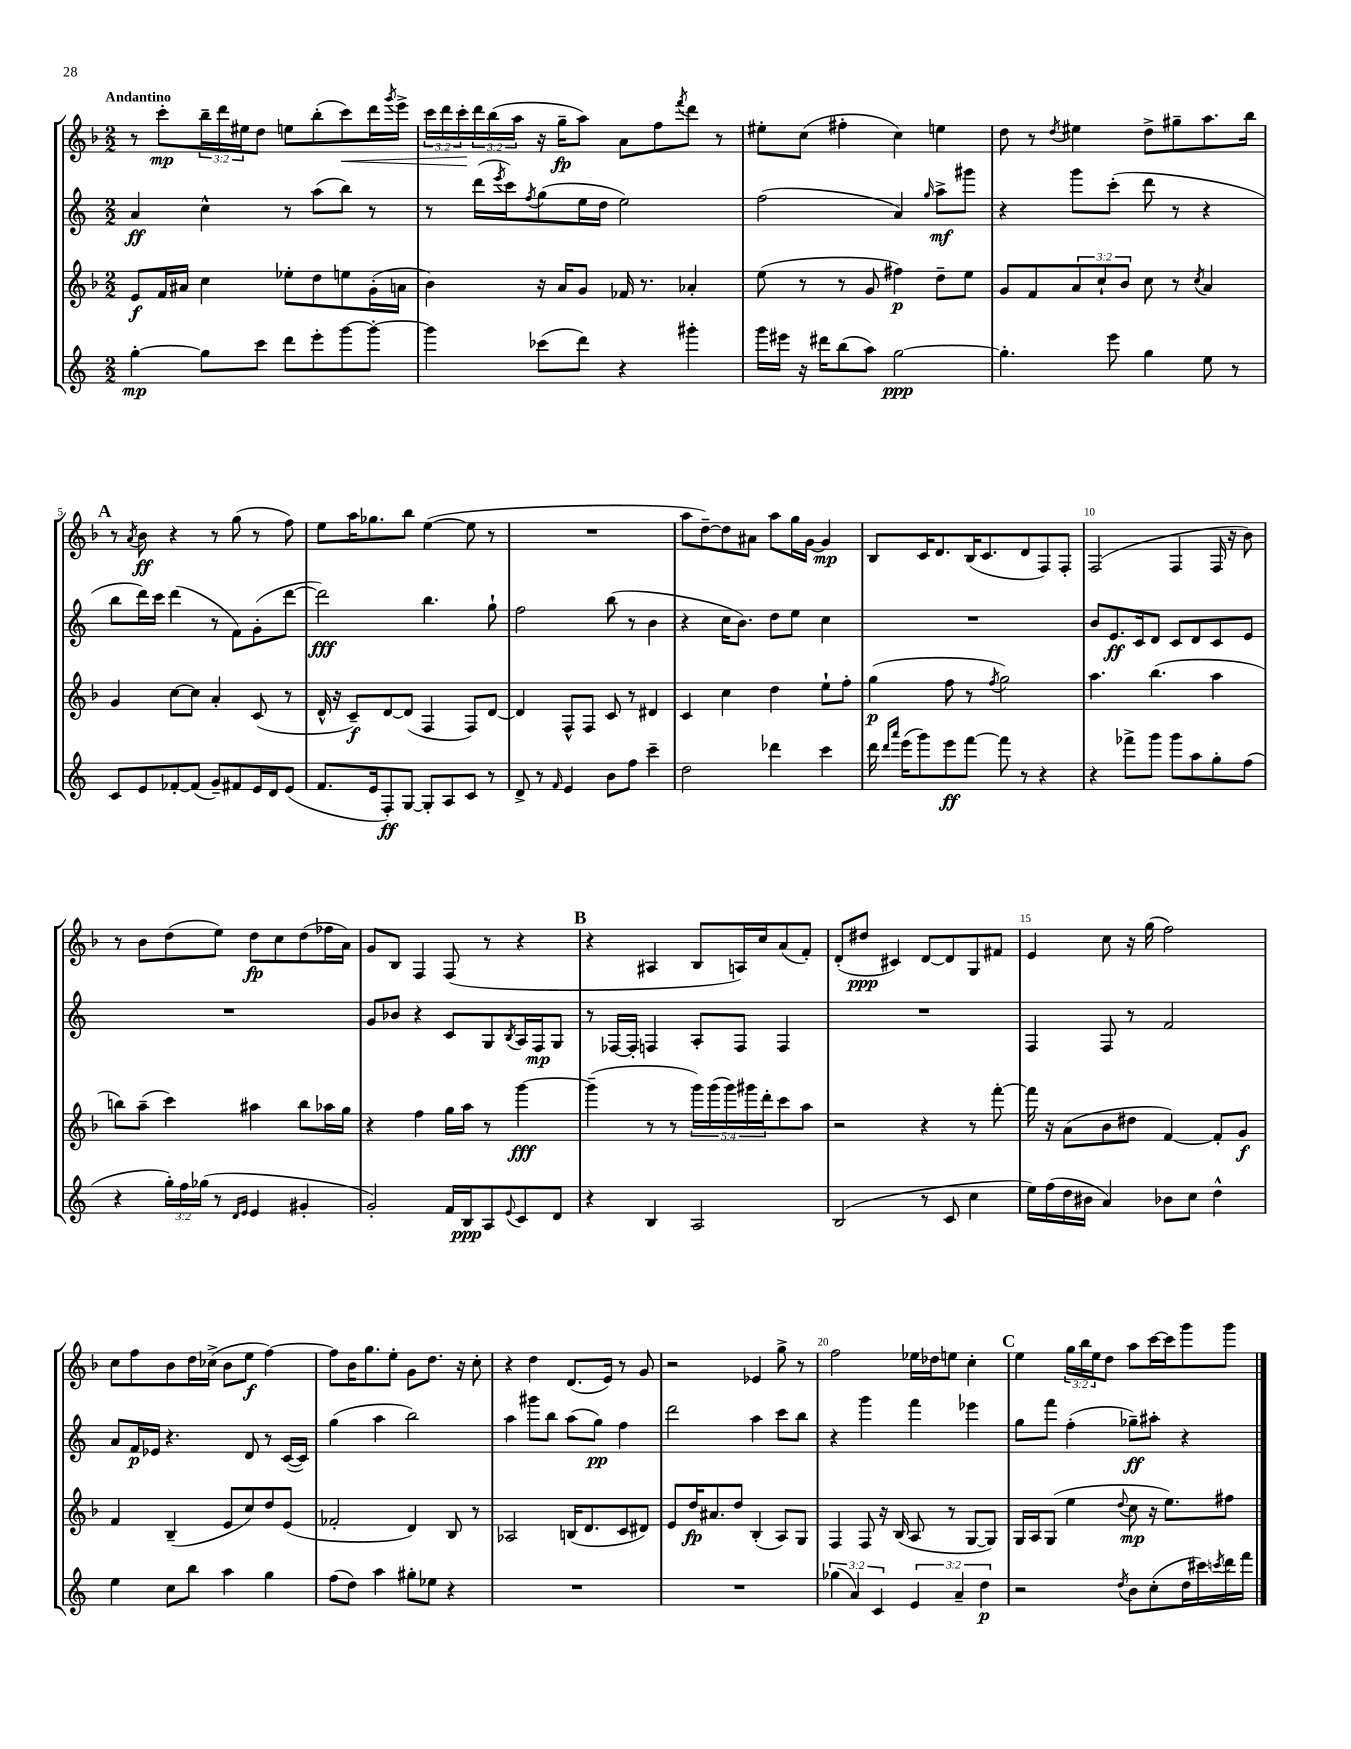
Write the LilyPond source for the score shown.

<<
\new StaffGroup <<
\new Staff = "s0" {
    \clef treble \key f \major \numericTimeSignature \time 2/2 \override Staff.TupletNumber.text = #tuplet-number::calc-fraction-text \tempo "Andantino"
    r8 c'''8-.\mp \tuplet 3/2 { bes''16-- d'''16 eis''16 } d''8 e''8 bes''8-.( c'''8\<) d'''16 \acciaccatura { g'''8 } e'''16-> |
    \tuplet 3/2 { c'''16 d'''16 c'''16-.\! } \tuplet 3/2 { d'''16 bes''16( a''16 } r16 g''16--\fp a''8) a'8 f''8 \acciaccatura { f'''8 } d'''8 r8 |
    eis''8-. c''8( fis''4-. c''4) e''4 |
    d''8 r8 \acciaccatura { d''8 } eis''4 d''8-> gis''8-- a''8. bes''16 |
    \mark \markup { \bold "A" } r8 \acciaccatura { a'8 } bes'8\ff r4 r8 g''8( r8 f''8) |
    e''8 a''16 ges''8. bes''8 e''4~( e''8 r8 |
    R1 |
    a''8 d''8~--) d''8 ais'8 a''8 g''16 g'16~ g'4\mp |
    bes8 c'16 d'8. bes16( c'8. d'8 f8) f8-. |
    f2( f4 f16 r16 bes'8) |
    r8 bes'8 d''8( e''8) d''8\fp c''8 d''8( fes''16 a'16) |
    g'8 bes8 f4 f8( r8 r4 |
    \mark \markup { \bold "B" } r4 ais4 bes8 a16) c''16 a'8( f'8-.) |
    d'8-.( dis''8\ppp cis'4) d'8~ d'8 g8 fis'8 |
    e'4 c''8 r16 g''16( f''2) |
    c''8 f''8 bes'8 d''16 ces''16->( bes'8 e''8\f f''4~) |
    f''8 bes'16 g''8. e''8-. g'8 d''8. r16 c''8-. |
    r4 d''4 d'8.( e'16) r8 g'8 |
    r2 ees'4 g''8-> r8 |
    f''2 ees''16 des''16 e''8 c''4-. |
    \mark \markup { \bold "C" } e''4 \tuplet 3/2 { g''16 bes''16 e''16 } d''8 a''8 c'''16~ c'''16 g'''8 g'''8 \bar "|." |
}
\new Staff = "s1" {
    \clef treble \key c \major \numericTimeSignature \time 2/2
    a'4\ff c''4-^ r8 a''8( b''8) r8 |
    r8 d'''16( \acciaccatura { e'''8 } c'''16) \acciaccatura { f''8 } g''8( e''16 d''16 e''2) |
    f''2( a'4) \grace { g''16 } a''8->\mf gis'''8 |
    r4 g'''8 c'''8-.( d'''8 r8 r4 |
    \mark \markup { \bold "A" } b''8 d'''16) c'''16 d'''4( r8 f'8) g'8-.( d'''8~ |
    d'''2\fff) b''4. g''8-! |
    f''2 b''8( r8 b'4 |
    r4 c''16 b'8.) d''8 e''8 c''4 |
    R1 |
    b'8 e'8.\ff c'16 d'8 c'8 d'8 c'8 e'8 |
    R1 |
    g'8 bes'8 r4 c'8 g8 \acciaccatura { b8 } a16 f16\mp g8 |
    \mark \markup { \bold "B" } r8 fes16~ fes16-. f4 a8-. f8 f4 |
    R1 |
    f4 f8 r8 f'2 |
    a'8 f'16\p ees'16 r4. d'8 r8 c'16~( c'16) |
    g''4( a''4 b''2) |
    a''4 gis'''8 b''8 a''8( g''8\pp) f''4 |
    d'''2 a''4 c'''8 b''8 |
    r4 g'''4 f'''4 ees'''4 |
    \mark \markup { \bold "C" } g''8 f'''8 f''4-.( ges''8--\ff) ais''8-. r4 \bar "|." |
}
\new Staff = "s2" {
    \clef treble \key f \major \numericTimeSignature \time 2/2 \override Staff.TupletNumber.text = #tuplet-number::calc-fraction-text
    e'8\f f'16 ais'16 c''4 ees''8-. d''8 e''8 g'16-.( a'16 |
    bes'4) r16 a'16 g'8 fes'16 r8. aes'4-. |
    e''8( r8 r8 g'8 fis''4\p) d''8-- e''8 |
    g'8 f'8 \tuplet 3/2 { a'8 c''8-! bes'8 } c''8 r8 \acciaccatura { c''8 } a'4 |
    \mark \markup { \bold "A" } g'4 c''8~ c''8 a'4-. c'8( r8 |
    d'16-^ r16 c'8--\f) d'8~ d'8( f4 f8) d'8~ |
    d'4 f8-^ f8 c'8 r8 dis'4 |
    c'4 c''4 d''4 e''8-! f''8-. |
    g''4\p( f''8 r8 \acciaccatura { f''8 } g''2) |
    a''4. bes''4.( a''4 |
    b''8) a''8--( c'''4) ais''4 b''8 aes''16 g''16 |
    r4 f''4 g''16 a''16 r8 g'''4~\fff |
    \mark \markup { \bold "B" } g'''4--( r8 r8 \tuplet 5/4 { g'''16) g'''16( g'''16) gis'''16 d'''16-. } c'''8 a''8 |
    r2 r4 r8 f'''8~-. |
    f'''16 r16 a'8( bes'8 dis''8 f'4~) f'8-. g'8\f |
    f'4 bes4--( e'8 c''8) d''8 e'8( |
    fes'2-. d'4) bes8 r8 |
    aes2 b16( d'8. c'8 dis'8) |
    e'8 d''16\fp ais'8. d''8 bes4-.( a8) g8 |
    f4 f8 r16 bes16( a8 r8 g8~ g8) |
    \mark \markup { \bold "C" } g16 a16 g8( e''4 \appoggiatura { d''8 } c''8\mp r16 e''8.) fis''8 \bar "|." |
}
\new Staff = "s3" {
    \clef treble \key c \major \numericTimeSignature \time 2/2 \override Staff.TupletNumber.text = #tuplet-number::calc-fraction-text
    g''4~-.\mp g''8 c'''8 d'''8 e'''8-. g'''8~ g'''8~-. |
    g'''4 ces'''8( d'''8) r4 gis'''4-. |
    g'''16 eis'''16 r16 dis'''16 b''8( a''8) g''2~\ppp |
    g''4.-. e'''8 g''4 e''8 r8 |
    \mark \markup { \bold "A" } c'8 e'8 fes'8~-. fes'8( g'8--) fis'8 e'16 d'16 e'8( |
    f'8. e'16 f8-.\ff) g8~ g8-. a8 c'8 r8 |
    d'8-> r8 \grace { f'16 } e'4 b'8 f''8 c'''4-- |
    d''2 des'''4 c'''4 |
    d'''16 \grace { d'''16 a'''16 } e'''16( g'''8) e'''8\ff f'''8~ f'''8 r8 r4 |
    r4 fes'''8-> g'''8 g'''8 a''8 g''8-. f''8( |
    r4 \tuplet 3/2 { g''16-.) f''16 ges''16( } r8 \grace { d'16 e'16 } e'4 gis'4-. |
    g'2-.) f'16 b16\ppp a8 \appoggiatura { e'8 } c'8 d'8 |
    \mark \markup { \bold "B" } r4 b4 a2 |
    b2( r8 c'8 c''4 |
    e''16) f''16( d''16 bis'16 a'4) bes'8 c''8 d''4-^ |
    e''4 c''8 b''8 a''4 g''4 |
    f''8( d''8) a''4 gis''8-. ees''8 r4 |
    R1 |
    R1 |
    \tuplet 3/2 { ges''4( a'4) c'4 } \tuplet 3/2 { e'4 a'4-- d''4\p } |
    \mark \markup { \bold "C" } r2 \acciaccatura { d''8 } b'8 c''8-.( d''16 cis'''16) \acciaccatura { c'''8 } d'''16 f'''16 \bar "|." |
}
>>
>>
\layout { \context { \Score \override BarNumber.break-visibility = ##(#f #t #t) barNumberVisibility = #(every-nth-bar-number-visible 5) } }
